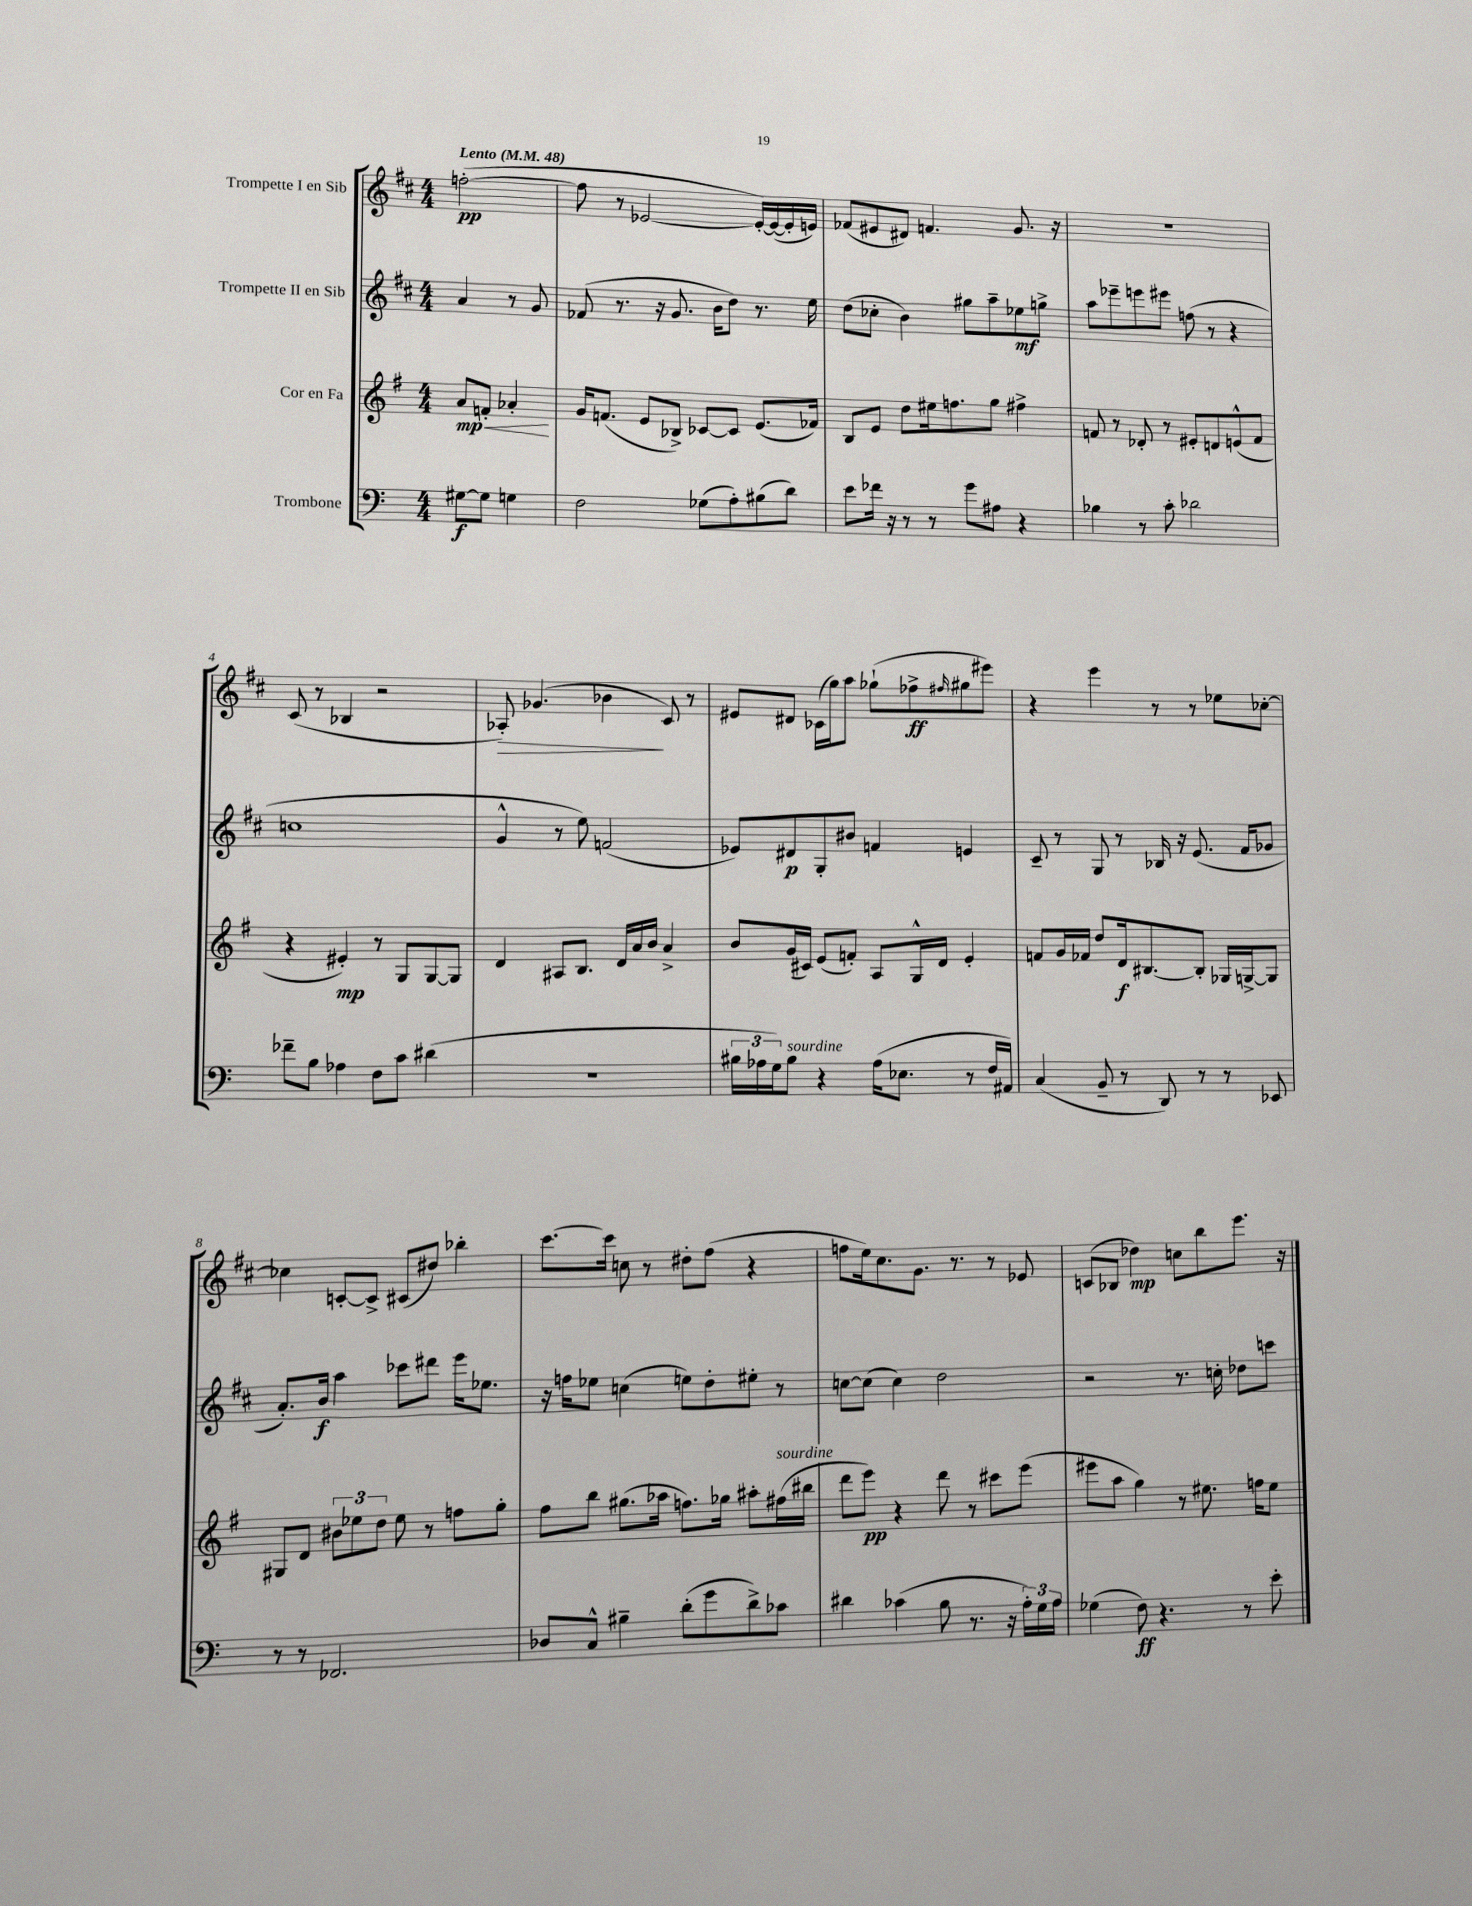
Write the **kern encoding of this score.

**kern	**kern	**kern	**kern
*staff4	*staff3	*staff2	*staff1
*clefF4	*clefG2	*clefG2	*clefG2
*k[]	*k[f#]	*k[f#c#]	*k[f#c#]
*M4/4	*M4/4	*M4/4	*M4/4
*MM48	*MM48	*MM48	*MM48
[8G#	8a	4a	([2ff'
8G#]	8f'	.	.
4G	4a-'	8r	.
.	.	8g	.
=	=	=	=
2F	16g	(8f-	8ff]
.	(8.f	.	.
.	.	8.r	8r
.	8e	.	[2e-
.	.	16r	.
.	8B-^)	8.g	.
(8G-	[8c-	.	.
.	.	16b	.
8A')	8c-]	8dd)	.
(8B#	(8.e	8.r	16e-'_)
.	.	.	(16e-_
8d)	.	.	16e-']
.	16f-)	16ee	16e)
=	=	=	=
8e	8B	(8dd	(8f-
16f-	8e	8cc-'	8e#
16r	.	.	.
8r	8dd	4b)	8d#)
8r	16ee#	.	4.f
.	8.ff	.	.
8g	.	8gg#	.
8A#	8gg	8aa~	.
4r	4ff#^	8ee-	8.g
.	.	8gg^	.
.	.	.	16r
=	=	=	=
4B-	8f	8aa	1r
.	8r	8eee-~	.
8r	8d-'	8eee	.
8c'	8r	8eee#	.
2d-	8e#'	(8ff	.
.	8d	8r	.
.	(8e^^	4r	.
.	8f	.	.
=	=	=	=
8f-~	4r	1cc	(8c#
8B	.	.	8r
4A-	4e#')	.	4B-
8F	8r	.	2r
8c	8G	.	.
(4d#	[8G	.	.
.	8G]	.	.
=	=	=	=
1r	4d	4g^^	8A-')
.	.	.	(4.g-
.	8A#	8r	.
.	8.B	8ee)	.
.	.	(2f	4b-
.	16d	.	.
.	16a	.	.
.	16b	.	.
.	4a^	.	8c#)
.	.	.	8r
=	=	=	=
24B#	8b	8e-)	8e#
24A-	.	.	.
24G)	.	.	.
8B#	(16g	8d#	8d#
.	16c#)	.	.
4r	(8e	8G'	(16c-
.	.	.	16gg)
.	8f')	8b#	8aa
(16A-	8A	4f	(8gg-`
8.E-	.	.	.
.	16G^^	.	8ff-^
.	16d	.	.
.	.	.	16qqff#
8r	4e'	4e	8gg#
16F	.	.	8eee#)
16AA#)	.	.	.
=	=	=	=
(4C	8f	8c#~	4r
.	16g	8r	.
.	16f-	.	.
8BB~	8dd	8G	4eee
8r	16d	8r	.
.	[8.B#	.	.
8DD)	.	16B-	8r
.	.	16r	.
8r	8B#']	(8.e	8r
8r	16G-	.	8ee-
.	[16G^	16f#	.
8EE-	8G]	8g-	[8cc-'
=	=	=	=
8r	8G#	8.a')	4cc-]
8r	8d	.	.
.	.	16b	.
2.FF-	12b#	4aa	[8c'
.	12ee-	.	.
.	.	.	8c^]
.	12dd	.	.
.	8ee-	8ccc-	(8c#
.	8r	8ddd#	8dd#)
.	8ff	16eee	4bb-'
.	.	8.ee-	.
.	8gg'	.	.
=	=	=	=
8D-	8ff#	16r	[8.ccc#
.	.	16ff	.
8C^^	8bb	8ee-	.
.	.	.	16ccc#]
4B#~	(8.gg#	(4cc	8cc
.	.	.	8r
.	16aa-	.	.
(8d'	8.ff)	8ee)	8dd#'
8g	.	8dd'	(8ff#
.	16gg-	.	.
8d^)	8aa#'	8ee#'	4r
8c-	(16ff#	8r	.
.	16bb#	.	.
=	=	=	=
4d#	8ddd	[8cc	8ff
.	8eee)	(8cc]	16ee)
.	.	.	8.cc#
(4c-	4r	4cc)	.
.	.	.	8.g
8B	8ddd	2dd	.
.	.	.	8.r
8.r	8r	.	.
.	8ccc#	.	8r
16r	.	.	.
24A')	(8eee	.	8e-
24G	.	.	.
24A	.	.	.
=	=	=	=
(4G-	8eee#	2r	(8c
.	8aa	.	8B-
8F)	4gg)	.	4dd-)
4.r	.	.	.
.	8r	8.r	8cc
.	8.ee#	.	8bb
.	.	16cc'	.
8r	.	8dd-	8.eee
.	16ff	.	.
8e'	8ee#	8ccc	.
.	.	.	16r
==	==	==	==
*-	*-	*-	*-
